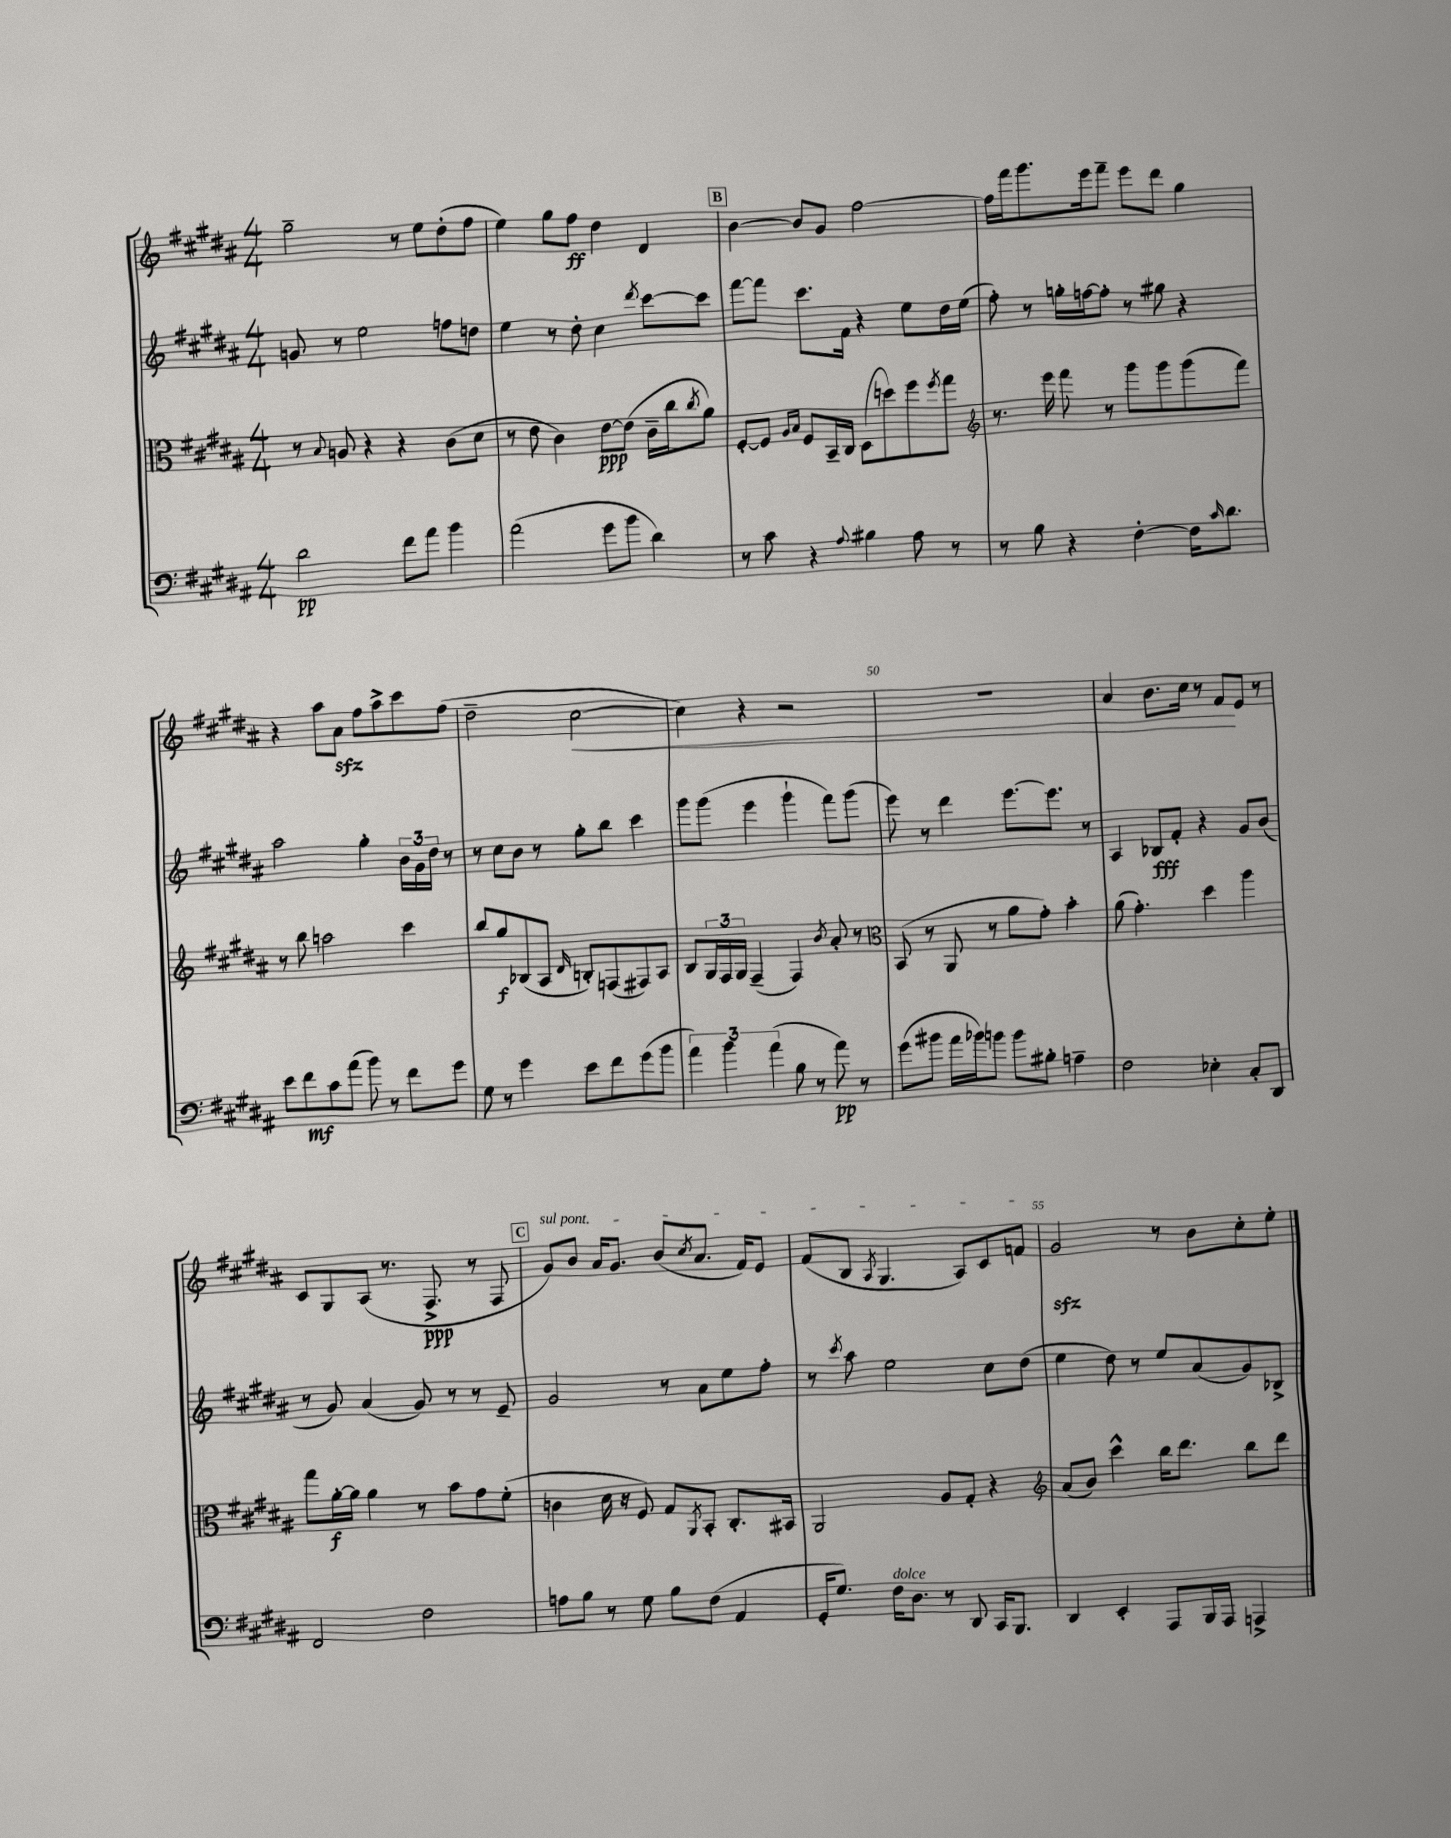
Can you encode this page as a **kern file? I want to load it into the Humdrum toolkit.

**kern	**dynam	**kern	**dynam	**kern	**dynam	**kern	**dynam
*part4	*part4	*part3	*part3	*part2	*part2	*part1	*part1
*staff4	*staff4	*staff3	*staff3	*staff2	*staff2	*staff1	*staff1
*clefF4	*	*clefC3	*	*clefG2	*	*clefG2	*
*k[f#c#g#d#a#]	*	*k[f#c#g#d#a#]	*	*k[f#c#g#d#a#]	*	*k[f#c#g#d#a#]	*
*M4/4	*	*M4/4	*	*M4/4	*	*M4/4	*
=43	=43	=43	=43	=43	=43	=43	=43
2d#\	pp	8r	.	8gn/	.	2gg#~\	.
.	.	8qqB/	.	.	.	.	.
.	.	8An/	.	8r	.	.	.
.	.	4r	.	2ee\	.	.	.
8f#\L	.	4r	.	.	.	8r	.
8a#\J	.	.	.	.	.	8ee\L	.
4b\	.	(8c#\L	.	8ffn\L	.	(8dd#'\	.
.	.	8d#\J	.	8ddn\J	.	8ff#\J	.
=44	=44	=44	=44	=44	=44	=44	=44
(2a#\	.	8r	.	4ee\	.	4ee\)	.
.	.	8e\	.	.	.	.	.
.	.	4c#\)	.	8r	.	8gg#\L	.
.	.	.	.	8dd#'\	.	8ff#\J	ff
8g#\L	.	[8e\L	ppp	4cc#\	.	4dd#\	.
8b\J	.	(8e\J]	.	.	.	.	.
.	.	.	.	8qddd#/	.	.	.
4d#\)	.	16c#~\LL	.	[8ccc#\L	.	4d#/	.
.	.	16cc#\J	.	.	.	.	.
.	.	8qcc#/	.	.	.	.	.
.	.	8a#\J)	.	8ccc#\J]	.	.	.
!!LO:REH:place=s1:t=B
=45	=45	=45	=45	=45	=45	=45	=45
8r	.	[8F#'/L	.	[8fff#\L	.	[4b\	.
8c#\	.	8F#/J]	.	8fff#\J]	.	.	.
.	.	16qqA#/LL	.	.	.	.	.
.	.	16qqB/JJ	.	.	.	.	.
4r	.	8F#/L	.	8.ccc#\L	.	8b/L]	.
.	.	16BB~/L	.	.	.	8g#/J	.
.	.	16C#/JJ	.	16f#\Jk	.	.	.
8qqA#/	.	.	.	.	.	.	.
4B#X\	.	(8D#\L	.	4r	.	[2ff#\	.
.	.	8ddn\)	.	.	.	.	.
8A#\	.	8ff#\	.	8ee\L	.	.	.
.	.	8qff#/	.	.	.	.	.
8r	.	8gg#\J	.	16dd#\L	.	.	.
.	.	.	.	(16ee\JJ	.	.	.
=46	=46	=46	=46	=46	=46	=46	=46
*	*	*clefG2	*	*	*	*	*
8r	.	8.r	.	8ff#'\)	.	16ff#\LL]	.
.	.	.	.	.	.	16fff#\J	.
8B\	.	.	.	8r	.	8.ggg#\	.
.	.	16eee\	.	.	.	.	.
4r	.	8fff#\	.	16ggn'\LL	.	.	.
.	.	.	.	[16ffn\J	.	16eee\k	.
.	.	8r	.	8ff'\J]	.	8fff#~\J	.
[4F#'\	.	8ggg#\L	.	8r	.	8eee\L	.
.	.	8ggg#\	.	8gg#X\	.	8ddd#\J	.
16F#\KL]	.	(8ggg#\	.	4r	.	4gg#\	.
16qqc#/	.	.	.	.	.	.	.
8.d#\J	.	.	.	.	.	.	.
.	.	8fff#\J)	.	.	.	.	.
!!LO:LB:g=z
=47	=47	=47	=47	=47	=47	=47	=47
8e\L	.	8r	.	2aa#\	.	4r	.
8f#\	mf	8bb\	.	.	.	.	.
8c#\	.	2aan\	.	.	.	8aa#\L	.
(8a#\J	.	.	.	.	.	8a#zz\J	.
8b\)	.	.	.	4gg#'\	.	8ff#\L	.
8r	.	.	.	.	.	8aa#^\	.
8f#\L	.	4ccc#\	.	24b\LL	.	8ccc#\	.
.	.	.	.	24g#\	.	.	.
.	.	.	.	24dd#\JJ	.	.	.
8g#\J	.	.	.	8r	.	(8ff#\J	.
=48	=48	=48	=48	=48	=48	=48	=48
8G#\	.	8bb/L	.	8r	.	2dd#~\	.
8r	.	8gg#/	f	8cc#\L	.	.	.
4g#\	.	(8B-X/	.	8b\J	.	.	.
.	.	8A#/J	.	8r	.	.	.
.	.	16qqd#/	.	.	.	.	.
!	!	!	!	!	!	!	!LO:HP:b
8e\L	.	8Bn'/L)	.	8gg#'\L	.	[2cc#\	<
8f#\	.	(8Fn/	.	8bb\J	.	.	.
(8g#\	.	8F#X/)	.	4ccc#\	.	.	.
8b\J	.	8A#/J	.	.	.	.	.
=49	=49	=49	=49	=49	=49	=49	=49
6a#\)	.	8B/L	.	8ggg#\L	.	4cc#\])	.
.	.	24G#/L	.	(8ggg#\J	.	.	.
6b\	.	24F#/	.	.	.	.	.
.	.	24G#/JJ	.	.	.	.	.
.	.	(4F#~/	.	4eee\	.	4r	.
(6a#\	.	.	.	.	.	.	.
8B\	.	4F#/)	.	4ggg#`\	.	2r	.
8r	.	.	.	.	.	.	.
.	.	8qb/	.	.	.	.	.
8a#\)	pp	8a#'/	.	8fff#\L)	.	.	.
8r	.	8r	.	(8ggg#\J	.	.	.
=50	=50	=50	=50	=50	=50	=50	=50
*	*	*clefC3	*	*	*	*	*
(8g#\L	.	(8BB/	.	8eee\)	.	1r	.
8b#X\J	.	8r	.	8r	.	.	.
16a#\LL	.	8AA#/	.	4ddd#\	.	.	.
16b-X\J)	.	.	.	.	.	.	.
8bn\J	.	8r	.	.	.	.	.
8b\L	.	8a#\L	.	[8.eee\L	.	.	.
8B#X'\J	.	8g#'\J)	.	.	.	.	.
.	.	.	.	8.eee\J]	.	.	.
4An~\	.	4b'\	.	.	.	.	.
.	.	.	.	8r	.	.	.
=51	=51	=51	=51	=51	=51	=51	=51
2F#\	.	(8a#\	.	4A#/	.	4a#/	.
.	.	4.g#'\)	.	.	.	.	.
.	.	.	.	8B-X/L	fff	8.b\L	.
.	.	.	.	8f#'/J	.	.	.
.	.	.	.	.	.	16cc#\Jk	.
4E-X'\	.	4dd#\	.	4r	.	8r	.
.	.	.	.	.	.	8f#/L	.
8C#'/L	.	4aa#\	.	8g#/L	.	8e/J	[
8DD#/J	.	.	.	(8b/J	.	8r	.
!!LO:LB:g=z
=52	=52	=52	=52	=52	=52	=52	=52
2FF#/	.	8gg#\L	.	8r	.	8c#/L	.
.	.	[16a#'\L	f	8g#/)	.	8G#/	.
.	.	16a#\JJ]	.	.	.	.	.
.	.	4a#\	.	(4a#/	.	(8A#/J	.
.	.	.	.	.	.	8.r	.
2F#\	.	8r	.	8g#/)	.	.	.
.	.	.	.	.	.	8.F#^/	ppp
.	.	8b\L	.	8r	.	.	.
.	.	8g#\	.	8r	.	8r	.
.	.	(8f#'\J	.	8e~/	.	8F#/	.
!!LO:REH:place=s1:t=C
=53	=53	=53	=53	=53	=53	=53	=53
!	!	!	!	!	!	!LO:TX:a:i:t=sul pont.	!
8An\L	.	4cn\	.	2g#/	.	8g#/L)	.
8B\J	.	.	.	.	.	8b/J	.
8r	.	16d#\	.	.	.	16a#/KL	.
.	.	16r	.	.	.	8.g#/J	.
8G#\	.	8F#/)	.	.	.	.	.
8B\L	.	8G#/L	.	8r	.	(8b/L	.
.	.	8qAA#/	.	.	.	8qcc#/	.
(8F#\J	.	8BB'/J	.	8a#\L	.	8.a#/J	.
4AA#/	.	8.C#'/L	.	8ee\	.	.	.
.	.	.	.	.	.	16f#/KL)	.
.	.	.	.	8ff#'\J	.	8e/J	.
.	.	16BB#X/Jk	.	.	.	.	.
=54	=54	=54	=54	=54	=54	=54	=54
16GG#'/KL	.	2AA#/	.	8r	.	(8f#/L	.
8.G#/J)	.	.	.	.	.	.	.
.	.	.	.	8qccc#/	.	.	.
.	.	.	.	8aa#\	.	8B/J	.
.	.	.	.	.	.	8qA#/	.
!LO:TX:a:i:t=dolce	!	!	!	!	!	!	!
16F#\KL	.	.	.	2ee\	.	4.G#/	.
8.D#\J	.	.	.	.	.	.	.
8r	.	8A#/L	.	.	.	.	.
8DD#/	.	8G#'/J	.	.	.	8A#/L)	.
16CC#/KL	.	4r	.	8cc#\L	.	8c#/	.
8.BBB/J	.	.	.	.	.	.	.
.	.	.	.	(8dd#\J	.	8fn/J	.
=55	=55	=55	=55	=55	=55	=55	=55
*	*	*clefG2	*	*	*	*	*
4DD#/	.	(8a#/L	.	4ee\	.	2g#zz/	.
.	.	8b/J)	.	.	.	.	.
4EE'/	.	4ccc#^^\	.	8dd#\)	.	.	.
.	.	.	.	8r	.	.	.
8AAA#/L	.	16bb\KL	.	8ee/L	.	8r	.
.	.	8.ddd#\J	.	.	.	.	.
16BBB/L	.	.	.	(8a#/	.	8b\L	.
16AAA#/JJ	.	.	.	.	.	.	.
4AAAn^/	.	8bb\L	.	8g#/)	.	8cc#'\	.
.	.	8ddd#\J	.	8B-X^/J	.	8ee'\J	.
==	==	==	==	==	==	==	==
*-	*-	*-	*-	*-	*-	*-	*-
